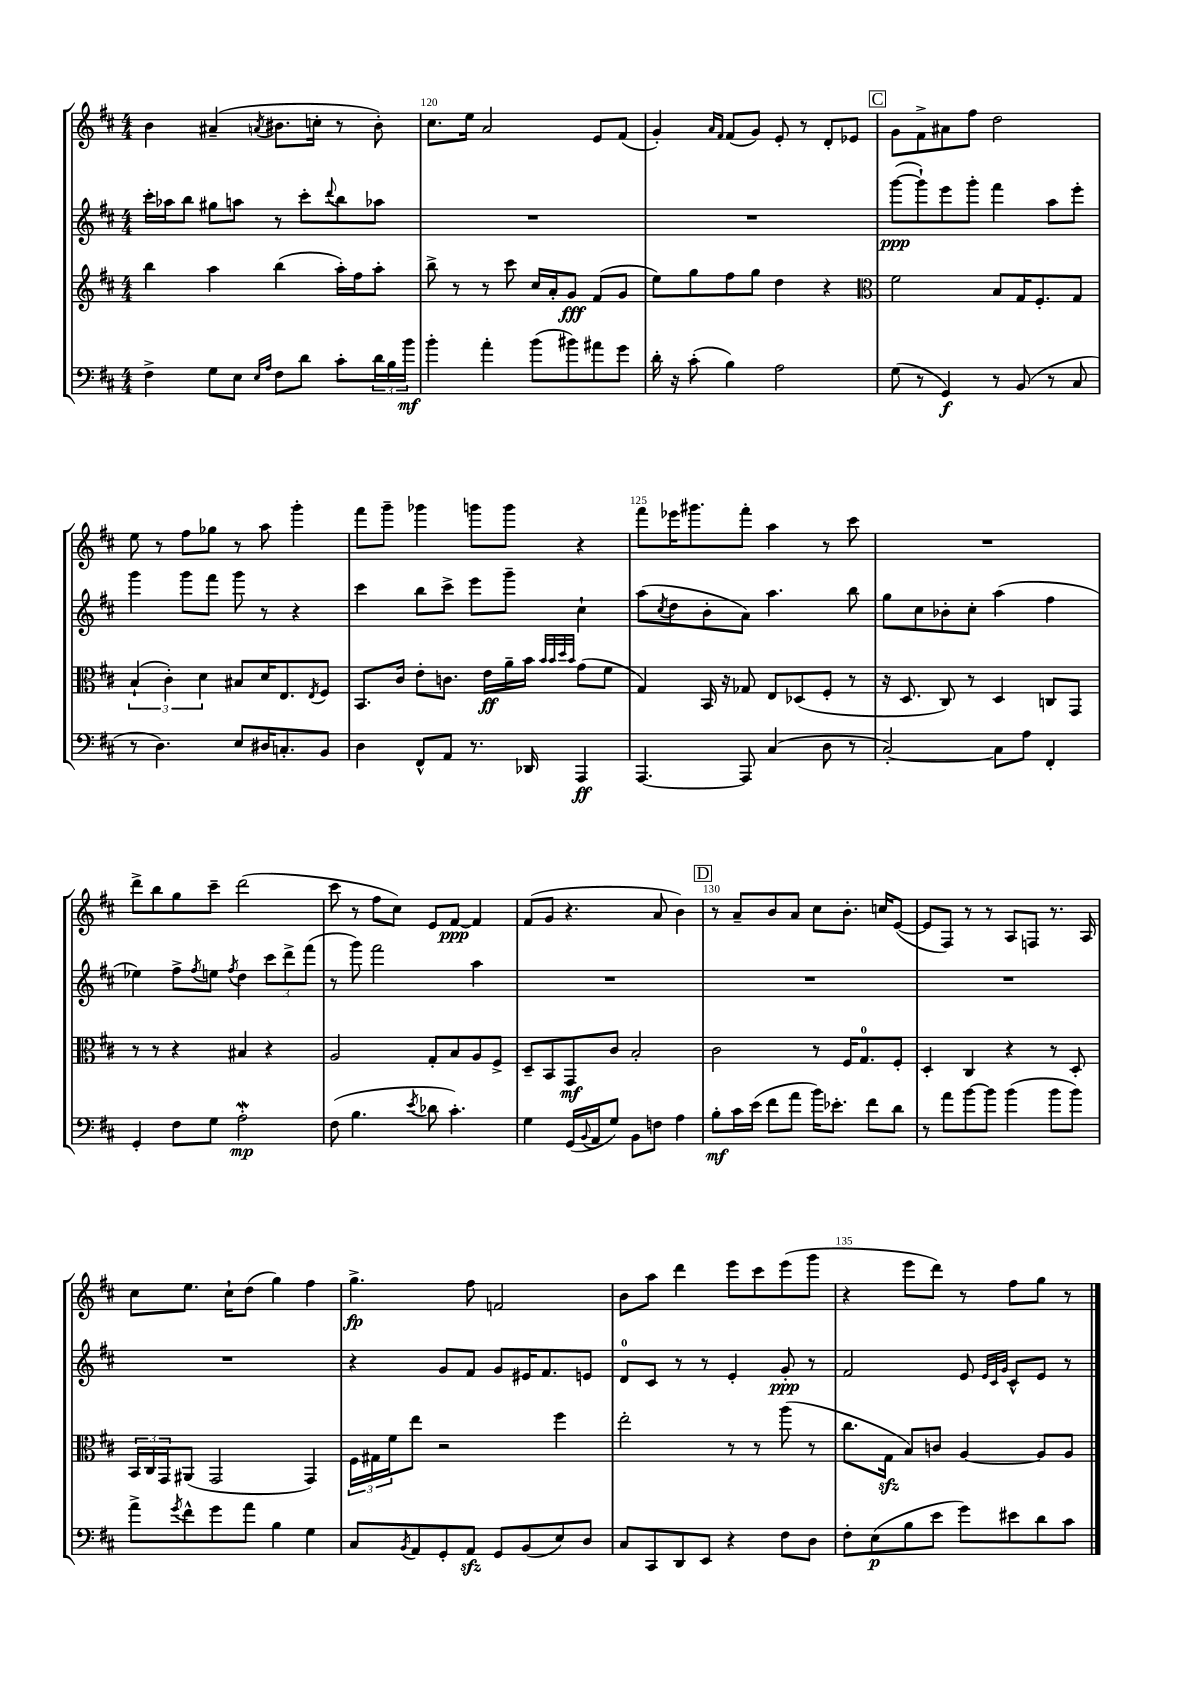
<<
\new StaffGroup <<
\new Staff = "s0" {
    \clef treble \key d \major \numericTimeSignature \time 4/4
    b'4 ais'4--( \acciaccatura { a'8 } bis'8. c''16-. r8 bis'8-.) |
    cis''8. e''16 a'2 e'8 fis'8( |
    g'4-.) \grace { a'16 fis'16 } fis'8( g'8) e'8-. r8 d'8-. ees'8 |
    \mark \markup { \box "C" } g'8 fis'8-> ais'8 fis''8 d''2 |
    e''8 r8 fis''8 ges''8 r8 a''8 g'''4-. |
    fis'''8 g'''8-- ges'''4 g'''8 g'''8 r4 |
    fis'''8 ees'''16 gis'''8. fis'''8-. a''4 r8 cis'''8 |
    R1 |
    d'''8-> b''8 g''8 cis'''8-- d'''2( |
    cis'''8 r8 fis''8 cis''8) e'8 fis'8~\ppp fis'4 |
    fis'8( g'8 r4. a'8 b'4) |
    \mark \markup { \box "D" } r8 a'8-- b'8 a'8 cis''8 b'8.-. c''16 e'8~( |
    e'8 fis8) r8 r8 a8 f8 r8. a16 |
    cis''8 e''8. cis''16-! d''8( g''4) fis''4 |
    g''4.->\fp fis''8 f'2 |
    b'8 a''8 d'''4 e'''8 cis'''8 e'''8( g'''8 |
    r4 e'''8 d'''8) r8 fis''8 g''8 r8 \bar "|." |
}
\new Staff = "s1" {
    \clef treble \key d \major \numericTimeSignature \time 4/4
    cis'''16-. aes''16 b''8 gis''8 a''8 r8 cis'''8-. \appoggiatura { d'''8 } b''8 aes''8 |
    R1 |
    R1 |
    \mark \markup { \box "C" } g'''8~\ppp( g'''8-!) e'''8 g'''8-. fis'''4 a''8 e'''8-. |
    g'''4 g'''8 fis'''8 g'''8 r8 r4 |
    cis'''4 b''8 cis'''8-> e'''8 g'''8-- cis''4-! |
    a''8( \acciaccatura { cis''8 } d''8 b'8-. a'8) a''4. b''8 |
    g''8 cis''8 bes'8-. cis''8-. a''4( fis''4 |
    ees''4) fis''8-> \acciaccatura { fis''8 } e''8 \acciaccatura { fis''8 } d''4 \tuplet 3/2 { cis'''8 d'''8-> fis'''8( } |
    r8 g'''8) fis'''2 a''4 |
    R1 |
    \mark \markup { \box "D" } R1 |
    R1 |
    R1 |
    r4 g'8 fis'8 g'8 eis'16 fis'8. e'8 |
    d'8-0 cis'8 r8 r8 e'4-. g'8-.\ppp r8 |
    fis'2 e'8 \grace { e'32 cis'32 g'32 } cis'8-^ e'8 r8 \bar "|." |
}
\new Staff = "s2" {
    \clef treble \key d \major \numericTimeSignature \time 4/4
    b''4 a''4 b''4( a''16-.) fis''16 a''8-. |
    b''8-> r8 r8 cis'''8 cis''16 a'16-. g'8\fff fis'8( g'8 |
    e''8) g''8 fis''8 g''8 d''4 r4 |
    \mark \markup { \box "C" } \clef alto fis'2 b8 g16 fis8.-. g8 |
    \tuplet 3/2 { b4-!( cis'4-.) d'4 } bis8 d'16 e8. \acciaccatura { e8 } fis8 |
    b,8. cis'16 e'8-. c'8. e'16\ff a'16-- b'16 \grace { b'32 b'32 d''32 b'32 } g'8( fis'8 |
    g4) b,16 r16 ges8 e8 des8( fis8-. r8 |
    r16 d8. cis8) r8 d4 c8 g,8 |
    r8 r8 r4 bis4 r4 |
    a2 g8-. b8 a8 fis8-> |
    d8-- b,8 g,8\mf cis'8 b2-. |
    \mark \markup { \box "D" } cis'2 r8 fis16 g8.-0 fis8-. |
    d4-. cis4 r4 r8 d8-. |
    \tuplet 3/2 { b,16 cis16 g,16 } ais,8( g,2 g,4) |
    \tuplet 3/2 { fis16 gis16 fis'16 } e''8 r2 fis''4 |
    e''2-. r8 r8 a''8( r8 |
    cis''8. g16\sfz b8) c'8 a4~ a8 a8 \bar "|." |
}
\new Staff = "s3" {
    \clef bass \key d \major \numericTimeSignature \time 4/4
    fis4-> g8 e8 \grace { e16 a16 } fis8 d'8 cis'8-. \tuplet 3/2 { d'16 b16 b'16\mf } |
    b'4-. a'4-. b'8( bis'8) ais'8 g'8 |
    d'16-. r16 cis'8-.( b4) a2 |
    \mark \markup { \box "C" } g8( r8 g,4\f) r8 b,8( r8 cis8 |
    r8 d4.) e8 dis16 c8.-. b,8 |
    d4 fis,8-^ a,8 r8. des,16 a,,4\ff |
    a,,4.~ a,,8 cis4( d8 r8 |
    cis2~-.) cis8 a8 fis,4-. |
    g,4-. fis8 g8 a2-.\mordent\mp |
    fis8( b4. \acciaccatura { e'8 } des'8 cis'4.-.) |
    g4 g,16( \appoggiatura { b,8 } a,16 g8) b,8 f8 a4 |
    \mark \markup { \box "D" } b8-.\mf cis'16 e'16( fis'8 a'8 b'16) ees'8.-. fis'8 d'8 |
    r8 a'8 b'8~ b'8 b'4( b'8 b'8) |
    a'8-> \acciaccatura { g'8 } fis'8-^ g'8 a'8 b4 g4 |
    cis8 \acciaccatura { b,8 } a,8 g,8-. a,8\sfz g,8 b,8( e8) d8 |
    cis8 cis,8 d,8 e,8 r4 fis8 d8 |
    fis8-. e8\p( b8 e'8 g'8) eis'8 d'8 cis'8 \bar "|." |
}
>>
>>
\layout { \context { \Score currentBarNumber = #119 \override BarNumber.break-visibility = ##(#f #t #t) barNumberVisibility = #(every-nth-bar-number-visible 5) } }
